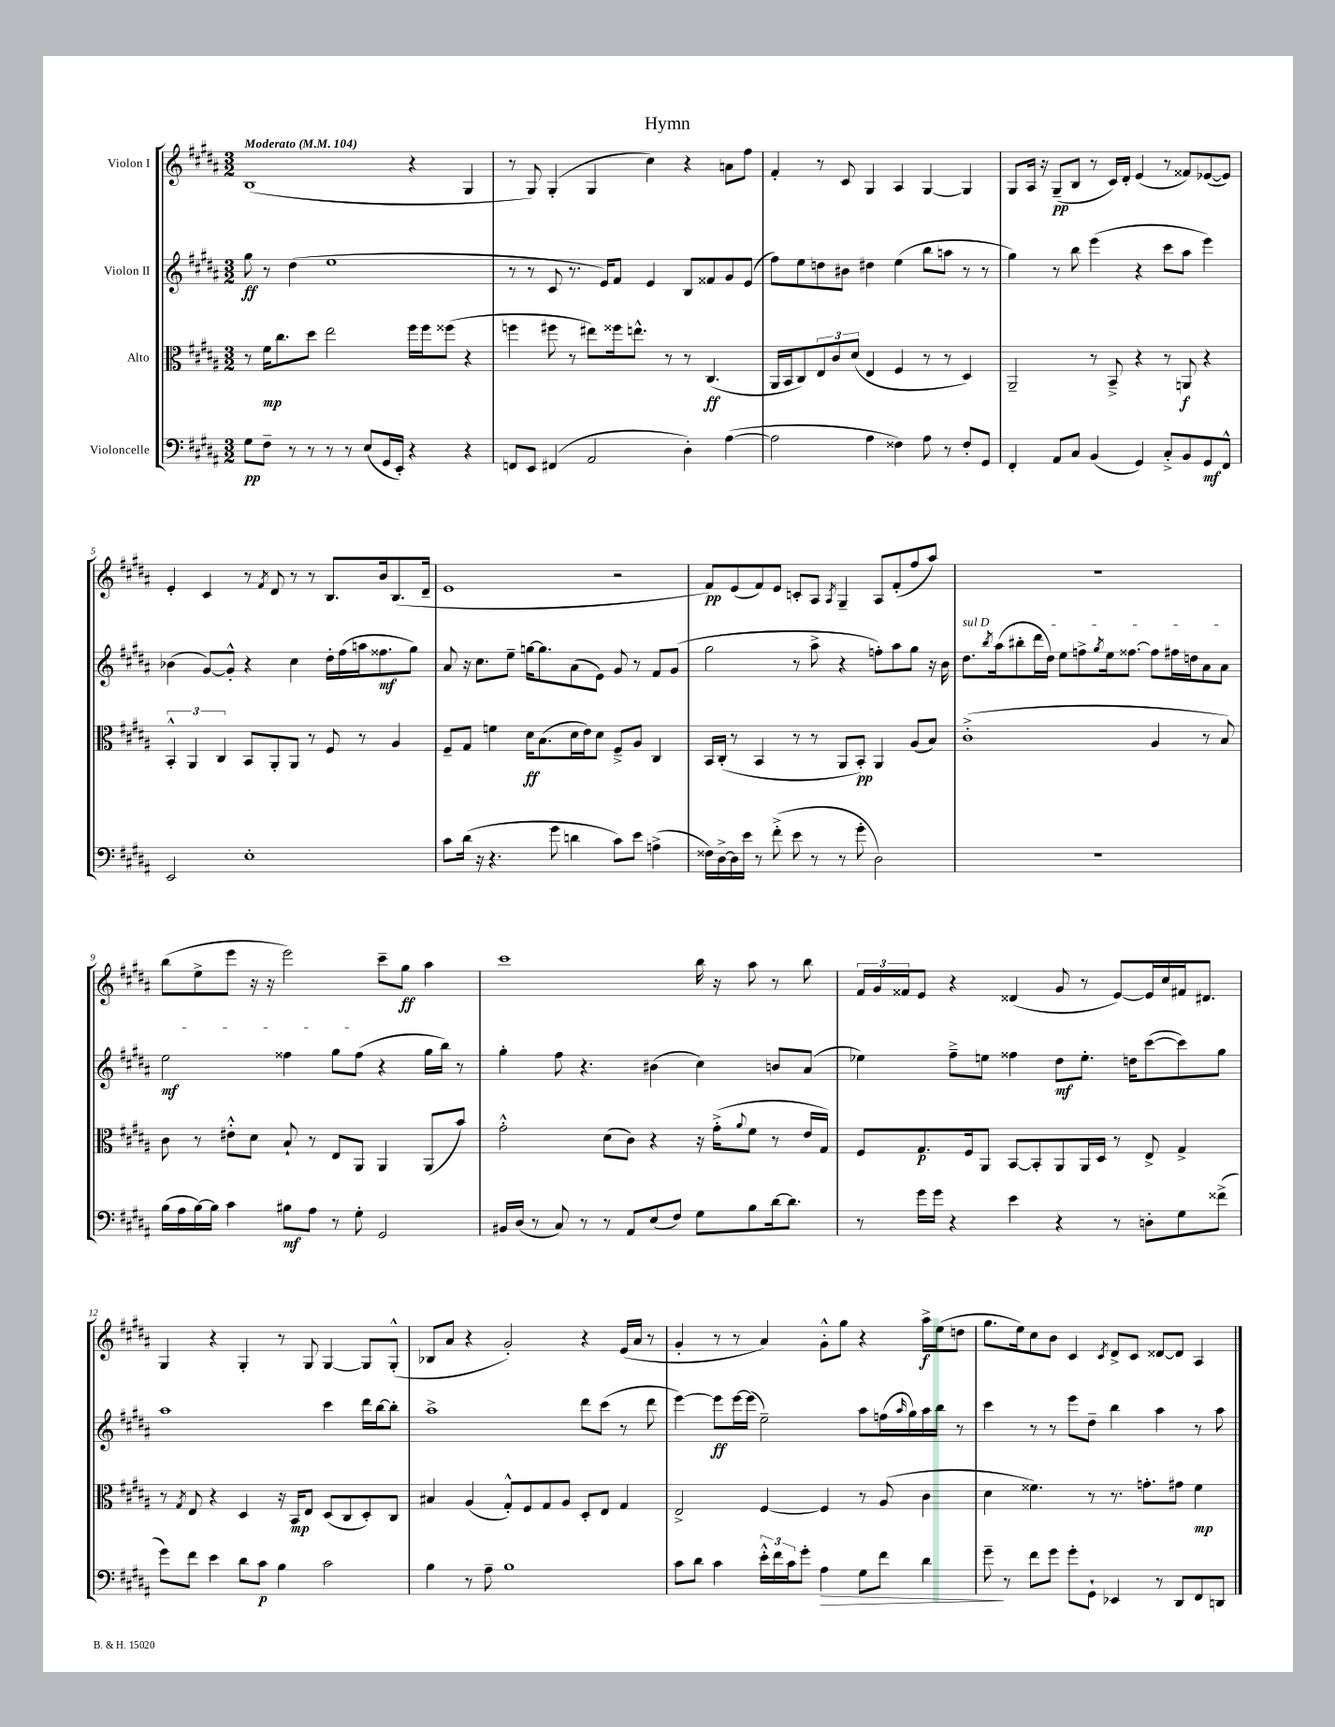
\header { title = "Hymn" }
<<
\new StaffGroup <<
\new Staff = "s0" \with { instrumentName = "Violon I" } {
    \clef treble \key b \major \numericTimeSignature \time 3/2 \tempo "Moderato" 4 = 104
    b1( r4 gis4 |
    r8 gis8) gis4-.( gis4 cis''4) r4 a'8 fis''8 |
    fis'4-. r8 cis'8 gis4 ais4 gis4~ gis4 |
    gis8 ais16 r16 gis8--\pp( b8 r8 cis'16) dis'16-. e'4( r8 fisis'8) ees'8~( ees'8) |
    e'4-. cis'4 r8 \acciaccatura { fis'8 } dis'8 r8 r8 b8. b'16 b8.( dis'16-- |
    e'1 r2 |
    fis'8\pp) e'8( fis'8) e'8 c'8-. ais8 \acciaccatura { ais8 } gis4-- ais8 fis'8-.( fis''8 ais''8) |
    R1. |
    b''8( e''8-> e'''8 r16 r16 e'''2) cis'''8-- gis''8\ff ais''4 |
    cis'''1 b''16 r16 ais''8 r8 b''8 |
    \tuplet 3/2 { fis'16 gis'16 fisis'16 } e'8 r4 disis'4( gis'8 r8 e'8~) e'16 cis''16 fis'16 dis'8. |
    gis4 r4 gis4-. r8 gis8 gis4~ gis8 gis8-.-^( |
    bes8 ais'8 r4 gis'2-.) r4 e'16( ais'16 r8 |
    gis'4-. r8 r8 ais'4) gis'8-.-^ gis''8 r4 ais''16->\f e''16( d''8 |
    gis''8. e''16) cis''8 b'8 cis'4 \acciaccatura { cis'8 } dis'8-> cis'8 disis'8~ disis'8 ais4 \bar "|." |
}
\new Staff = "s1" \with { instrumentName = "Violon II" } {
    \clef treble \key b \major \numericTimeSignature \time 3/2
    gis''8\ff r8 dis''4( e''1 |
    r8 r8 cis'8 r8. e'16) fis'8 e'4 b8 fisis'8 gis'8 e'8( |
    fis''8) e''8 d''8 bis'8 dis''4 e''4( b''8 a''8 r8 r8 |
    gis''4) r8 b''8 e'''4( r4 cis'''8 ais''8 e'''4) |
    bes'4( gis'8~) gis'8-.-^ r4 cis''4 dis''16-. fis''16( a''16 fisis''8.\mf gis''8) |
    ais'8 r16 cis''8. e''8-- g''16~ g''8. ais'8( e'8) gis'8 r8 fis'8 gis'8( |
    gis''2 r8 ais''8-> r4 f''8-.) ais''8 gis''8 r16 b'16 |
    \once \override TextSpanner.bound-details.left.text = \markup { \italic "sul D" } dis''8.\startTextSpan \acciaccatura { b''8 } ais''16( bis''8-. dis'''16 dis''16) e''8 f''8-> \acciaccatura { gis''8 } e''16 fisis''8.~ fisis''8 fis''16 d''16 ais'8 ais'8 |
    e''2\mf fisis''4 gis''8 fisis''8\stopTextSpan( r4 gis''16 b''16) r8 |
    gis''4-. fis''8 r4. bis'4( cis''4) b'8 ais'8( |
    ees''4) fis''8---> e''8 fisis''4 dis''8\mf e''8.-. d''16 cis'''8~( cis'''8) gis''8 |
    ais''1 cis'''4 dis'''16 b''16~ b''8-. |
    ais''1-> dis'''8 cis'''8( r8 dis'''8 |
    e'''4~) e'''8\ff e'''16~ e'''16( e''2--) ais''8 f''16( \grace { ais''16 } gis''16) ais''16 b''16 r8 |
    cis'''4 r8 r8 e'''8 dis''8-- b''4 ais''4 r8 ais''8 \bar "|." |
}
\new Staff = "s2" \with { instrumentName = "Alto" } {
    \clef alto \key b \major \numericTimeSignature \time 3/2
    r8 fis'16\mp cis''8. dis''8 e''2 fis''16 fis''16 fisis''8( r4 |
    f''4 fis''8 r8 eis''8) fisis''16 e''8.-^ r8 r8 cis4.\ff( |
    ais,16 b,16 cis8) \tuplet 3/2 { e8 cis'8 dis'8( } e4 fis4 r8 r8 dis4) |
    ais,2-- r8 b,8---> r4 r8 a,8\f r4 |
    \tuplet 3/2 { b,4-.-^ ais,4 cis4 } b,8 ais,8-. ais,8 r8 fis8 r8 ais4 |
    fis8-- gis8 f'4 dis'16\ff b8.( dis'16 e'16) dis'8 fis8---> ais8 cis4 |
    b,16 cis16-.( r8 b,4 r8 r8 ais,8 b,8-.\pp) ais,4 ais8( b8) |
    cis'1-.->( ais4 r8 b8) |
    cis'8 r8 eis'8-.-^ dis'8 b8-! r8 e8 ais,8 ais,4 ais,8( b'8) |
    gis'2-.-^ dis'8( cis'8) r4 r16 gis'16-.->( \appoggiatura { ais'8 } fis'8 r8 e'16 gis16) |
    fis8 gis8.\p fis16 ais,8 b,8~ b,8-. ais,8 ais,16 dis16 r8 e8-> gis4-> |
    r8 \acciaccatura { gis8 } e8 r4 dis4 r16 b,16\mp e8 dis8( cis8 dis8-.) cis8 |
    bis4 ais4( gis8-.-^) fis8 gis8 ais8 dis8-. e8 gis4 |
    e2-> fis4~ fis4 r8 ais8( cis'4 |
    dis'4 fisis'4.) r8 r8. g'8.-. gis'8 fisis'4\mp \bar "|." |
}
\new Staff = "s3" \with { instrumentName = "Violoncelle" } {
    \clef bass \key b \major \numericTimeSignature \time 3/2
    gis8\pp fis8-- r8 r8 r8 r8 e8( gis,16 e,16-.) r4 r4 |
    f,8 e,8 fis,4( ais,2 dis4-.) ais4~( |
    ais2 ais4 fisis4) ais8 r8 fisis8-. gis,8 |
    fis,4-. ais,8 cis8 b,4( gis,4) cis8-.-> b,8 gis,8\mf fis,8-^ |
    e,2 e1-. |
    cis'8 dis'16( r16 r4. gis'8 d'4 cis'8) e'8 a4->( |
    fisis16) dis16~-> dis16 e'16 r8 fis'8-.->( e'8 r8 r8 gis'8-. dis2) |
    R1. |
    b16( ais16 b16~) b16 cis'4 bis8\mf ais8 r8 gis8-. gis,2 |
    bis,16 dis16( r8 cis8) r8 r8 ais,8 e8( fis8) gis8 b8 dis'16~ dis'8. |
    r8 gis'16 gis'16 r4 e'4 r4 r8 d8-. gis8 fisis'8->( |
    gis'8) fis'8 e'4 dis'8 cis'8\p b4 cis'2 |
    b4 r8 ais8-- b1 |
    cis'8 dis'8 cis'4 \tuplet 3/2 { e'16-.-^ fis'16 cis'16 } gis'8-. ais4\> gis8 fis'8 dis'4 |
    gis'8--\! r8 fis'8 gis'8 gis'8-. gis,8-! ees,4 r8 dis,8 fis,8 d,8 \bar "|." |
}
>>
>>
